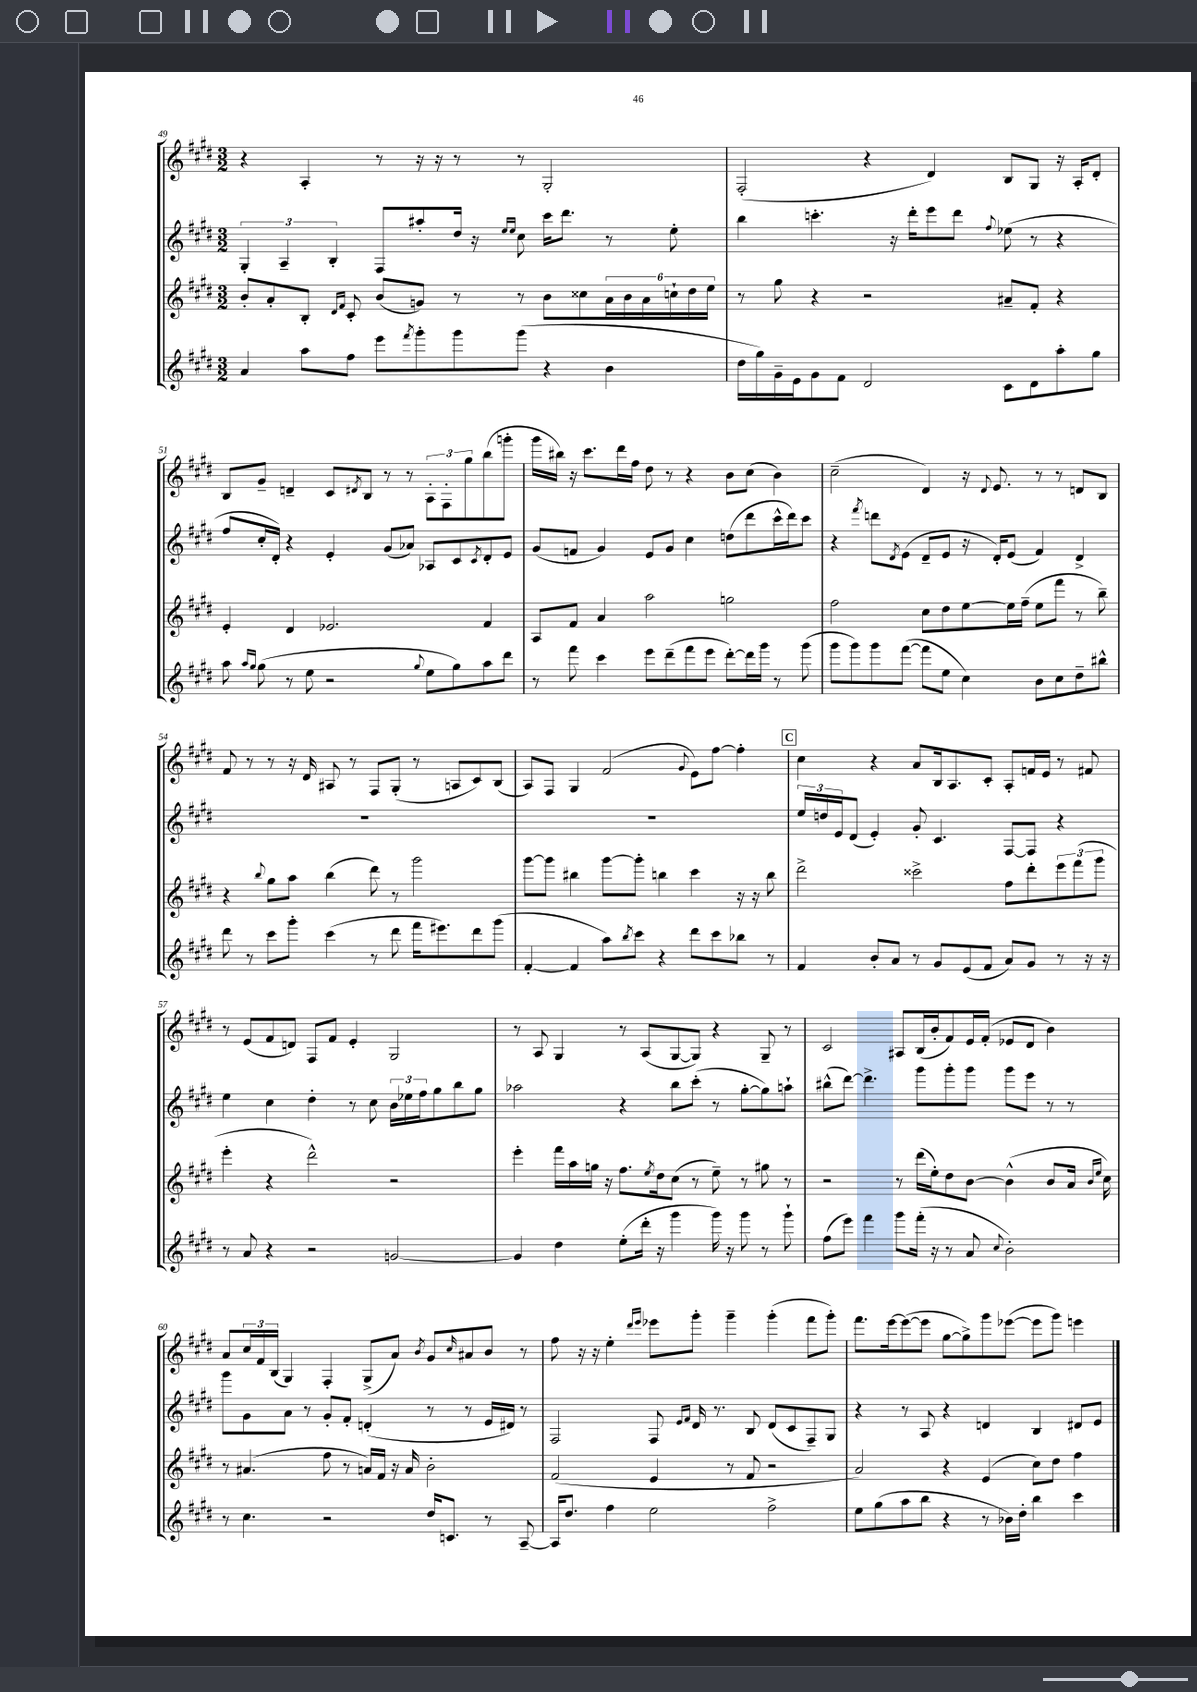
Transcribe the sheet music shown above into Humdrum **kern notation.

**kern	**kern	**kern	**kern
*part4	*part3	*part2	*part1
*staff4	*staff3	*staff2	*staff1
*clefG2	*clefG2	*clefG2	*clefG2
*k[f#c#g#d#]	*k[f#c#g#d#]	*k[f#c#g#d#]	*k[f#c#g#d#]
*M3/2	*M3/2	*M3/2	*M3/2
=49	=49	=49	=49
4a/	8b'/L	6G#'/	4r
.	8a'/	.	.
.	.	6A~/	.
8aa\L	8B'/J	.	4A'/
.	.	6B'/	.
.	16qqd#/LL	.	.
.	16qqf#/JJ	.	.
8ff#\J	8c#'/	.	.
8eee\L	(8b/L	8F#/L	8r
8qfff#/	.	.	.
8ggg#'\	8gn/J)	8aa#X'/	16r
.	.	.	16r
8ggg#\	8r	16dd#/Jk	8r
.	.	16r	.
.	.	16qqee/LL	.
.	.	16qqee/JJ	.
(8ggg#\J	8r	8cc#\	8r
4r	8b\L	16ccc#\KL	2G#'/
.	.	8.ddd#\J	.
.	8cc##X\	.	.
4b\	24a\L	8r	.
.	24b\	.	.
.	24a\	.	.
.	24ccn`\	8ee'\	.
.	24dd#\	.	.
.	24ee\JJ	.	.
=50	=50	=50	=50
16dd#\LL	8r	4bb\	(2F#'/
16gg#\)	.	.	.
16g#~\	8gg#\	.	.
16e\J	.	.	.
8g#\	4r	4.cccn'\	.
8f#\J	.	.	.
2d#/	2r	.	4r
.	.	16r	.
.	.	16ddd#'\KL	.
.	.	8eee\	4d#/)
.	.	8ddd#\J	.
.	.	8qqff#/	.
8c#\L	8a#X~/L	(8ee-X\	8B/L
8d#\	8f#'/J	8r	8G#/J
8aa'\	4r	4r	16r
.	.	.	16A'/KL
8gg#\J	.	.	8d#'/J
!!LO:LB:g=z
=51	=51	=51	=51
8aa\	4e'/	8ff#/L	8B/L
16qqaa/LL	.	.	.
16qqgg#/JJ	.	.	.
(8gg#\	.	16cc#'/L	8g#~/J
.	.	16d#'/JJ)	.
8r	4d#/	4r	4dn~/
8ee\	.	.	.
2r	2.e-X/	4e'/	8c#/L
.	.	.	8qd#X/
.	.	.	8B/J
.	.	(8g#/L	8r
.	.	8a-X/J)	8r
8qqgg#/	.	.	.
8ee\L	.	8A-X/L	12A'\L
.	.	.	12F#'\
8gg#\)	.	8c#/	.
.	.	.	12gg#\
.	.	8qc#/	.
8aa\	4f#/	8d#'/	(8bb\
8ddd#\J	.	8e/J	8gggn'\J
=52	=52	=52	=52
8r	8A/L	(8g#/L	16ggg#\LL
.	.	.	16bb#X\JJ)
8fff#\	8f#/J	8fn/J	16r
.	.	.	8.ccc#\L
4ccc#\	4a/	4g#/)	.
.	.	.	16ddd#\L
.	.	.	16ff#\JJ
8eee\L	2aa\	8e/L	8dd#\
(8ddd#~\	.	8g#/J	8r
8fff#\	.	4cc#\	4r
8eee\J	.	.	.
[8ddd#'\L)	2ggn\	(8ddn\L	8b\L
16ddd#\L]	.	8ddd#\	(8cc#\J
16ggg#\JJ	.	.	.
8r	.	16ccc#^^\L	4b\)
.	.	16ddd#\J)	.
(8ggg#\	.	8ccc#\J	.
=53	=53	=53	=53
8ggg#\L	2ff#\	4r	(2cc#~\
8ggg#\)	.	.	.
.	.	8qfff#/	.
8ggg#\	.	8dddn\L	.
.	.	8qd#/	.
([8fff#\J	.	(8e\J	.
8fff#\L]	8cc#\L	8d#~/L	4d#/)
8ee\J	8dd#\	8e/J	.
4cc#\)	[8ee\	16r	16r
.	.	.	8qqd#/
.	.	16d#'/KL)	8.e/
.	16ee\L]	(8e/J	.
.	(16ff#~\JJ	.	.
8b\L	8ee\L	4f#/)	8r
8cc#\	8fff#\J	.	8r
8dd#~\	8r	4d#^/	8dn/L
8bb#X^^\J	8bb~\)	.	8B/J
!!LO:LB:g=z
=54	=54	=54	=54
8ddd#\	4r	1.r	8f#/
8r	.	.	8r
.	8qqbb/	.	.
8ccc#\L	8gg#\L	.	8r
8ggg#'\J	8aa\J	.	16r
.	.	.	16d#/
(4ccc#\	(4bb\	.	8A#X/
.	.	.	8r
8r	8ddd#\)	.	8F#/L
8ddd#\	8r	.	(8G#'/J
16fff#\KL	2ggg#\	.	8r
8.eee#X\)	.	.	.
.	.	.	8An/L
8ddd#\	.	.	8c#/)
(8ggg#\J	.	.	(8B/J
=55	=55	=55	=55
[4f#'/	[8ggg#\L	1.r	8A/L)
.	8ggg#\J]	.	8F#/J
4f#/]	4bb#X\	.	4G#/
8aa\L)	[8ggg#\L	.	(2f#/
8qbb/	.	.	.
8ccc#\J	8ggg#'\J]	.	.
4r	4bbn\	.	.
.	.	.	8qqg#/
8ddd#\L	4ccc#\	.	8e\L)
8ccc#\	.	.	[8ff#\J
8bb-X\J	16r	.	4ff#'\]
.	16r	.	.
8r	8bb\	.	.
!!LO:REH:place=s1:t=C
=56	=56	=56	=56
4f#/	2ddd#^\	24ee/LL	4cc#\
.	.	24ddn/	.
.	.	24e/J	.
.	.	(8d#/J	.
8b'/L	.	4e'/)	4r
8a/J	.	.	.
8r	2ccc##X^\	8g#'/	8a/L
8g#/L	.	4.c#/	16B/k
.	.	.	8.A/
(8e/	.	.	.
8f#/J	.	.	8c#'/J
8a/L)	8ff#\L	[8F#/L	8A'/L
8g#/J	8ddd#'\	8F#/J]	16fn/L
.	.	.	16e/JJ
8r	12eee\	4r	8r
.	(12fff#\	.	.
16r	.	.	8f#X/
.	12ggg#\J	.	.
16r	.	.	.
!!LO:LB:g=z
=57	=57	=57	=57
8r	4eee'\	4ee\	8r
8a/	.	.	(8e/L
4r	4r	4cc#\	8f#/
.	.	.	8dn/J)
2r	2ddd#^^\)	4dd#'\	8F#/L
.	.	.	8f#/J
.	.	8r	4e'/
.	.	8cc#\	.
[2gn/	2r	24b\LL	2G#/
.	.	24ee-X\	.
.	.	24ff#\J	.
.	.	8gg#\	.
.	.	8bb\	.
.	.	8gg#\J	.
=58	=58	=58	=58
4g/]	4eee'\	2aa-X\	8r
.	.	.	8A/
4dd#\	16fff#\LL	.	4G#/
.	16aa\	.	.
.	16ggn\JJ	.	.
.	16r	.	.
(8ee'\L	8.ff#\L	4r	8r
16ddd#'\Jk	.	.	(8A/L
.	8qee/	.	.
16r	16dd#\k	.	.
4ggg#\	(8cc#\J	8bb\L	[8G#/
.	8r	(8ccc#'\J	8G#/J])
16ggg#\)	8ee~\)	8r	4r
16r	.	.	.
8ggg#\	8r	[8gg#'\L	.
8r	8gg#X\	8gg#\])	8G#~/
8ggg#`\	8r	8aan`\J	8r
=59	=59	=59	=59
(8ff#\L	2r	(8bb#X^^\L	2c#/
8eee\J)	.	[8ddd#\J)	.
4fff#\	.	4.ddd#^\]	.
8ggg#\L	8r	.	8A#X/L
(16fff#'\Jk	(16ddd#\LL	8ggg#\L	(16B/L
16r	16ee'\J)	.	16b'/J
8r	8dd#\	8ggg#'\	8f#/)
8a/	[8b\J	8ggg#\J	16e/L
.	.	.	(16f#'/JJ
8qqcc#/	.	.	.
2b'\)	(4b^^\]	8ggg#\L	8e-X/L
.	.	8eee\J	8d#/J
.	8b/L	8r	4b\)
.	16a/Jk	8r	.
.	16qqb/LL	.	.
.	16qqee/JJ	.	.
.	16cc#\)	.	.
!!LO:LB:g=z
=60	=60	=60	=60
8r	8r	8ggg#\L	8a/L
4.cc#\	(4.a#X/	8g#\	24cc#/L
.	.	.	24f#/
.	.	.	(24B/JJ
.	.	8a\J	4G#/)
.	.	8r	.
2r	8ff#\	8g#'/L	4F#'/
.	8r	8f#'/J	.
.	16an/LL)	(4dn'/	(8G#^/L
.	16f#/JJ	.	.
.	16r	.	8a/J)
.	16a/	.	.
.	.	.	8qb/
16dd#/KL	2b'\	8r	8g#/L
8.cn/J	.	.	.
.	.	.	16qqcc#/
.	.	8r	8a#X/
8r	.	16e/LL	8b/J
.	.	16d#X/JJ)	.
[8A~/	.	8r	8r
=61	=61	=61	=61
16A/KL]	(2f#/	2F#/	8ff#\
8.dd#/J	.	.	.
.	.	.	16r
.	.	.	16r
4ff#\	.	.	4ee'\
.	.	.	16qqddd#/LL
.	.	.	16qqeee/JJ
2ee\	4e/	8F#/	8eee-X\L
.	.	16qqe/LL	.
.	.	16qqf#/JJ	.
.	.	16d#/	8ggg#'\J
.	.	8.r	.
.	8r	.	4ggg#~\
.	8f#/	8B/	.
2ff#^\	2r	(8d#/L	(4ggg#'\
.	.	8c#/	.
.	.	8F#~/)	8fff#\L
.	.	8G#/J	8ggg#'\J)
=62	=62	=62	=62
8ee\L	2a/)	4r	8.fff#\L
(8gg#\	.	.	.
.	.	.	[16eee\k
8aa\	.	8r	(8eee\_
8bb\J	.	8A/	8eee\J]
4r	4r	4r	[8gg#\L
.	.	.	8gg#^\])
8r	(4e/	4dn/	8ggg#\
16b-X\LL)	.	.	([8eee-X\J
16dd#'\JJ	.	.	.
4bb\	8cc#\L)	4B/	8eee-\L]
.	8dd#\J	.	8ggg#\J)
4ccc#\	4ff#\	8d#X/L	4eeen\
.	.	8e/J	.
==	==	==	==
*-	*-	*-	*-
